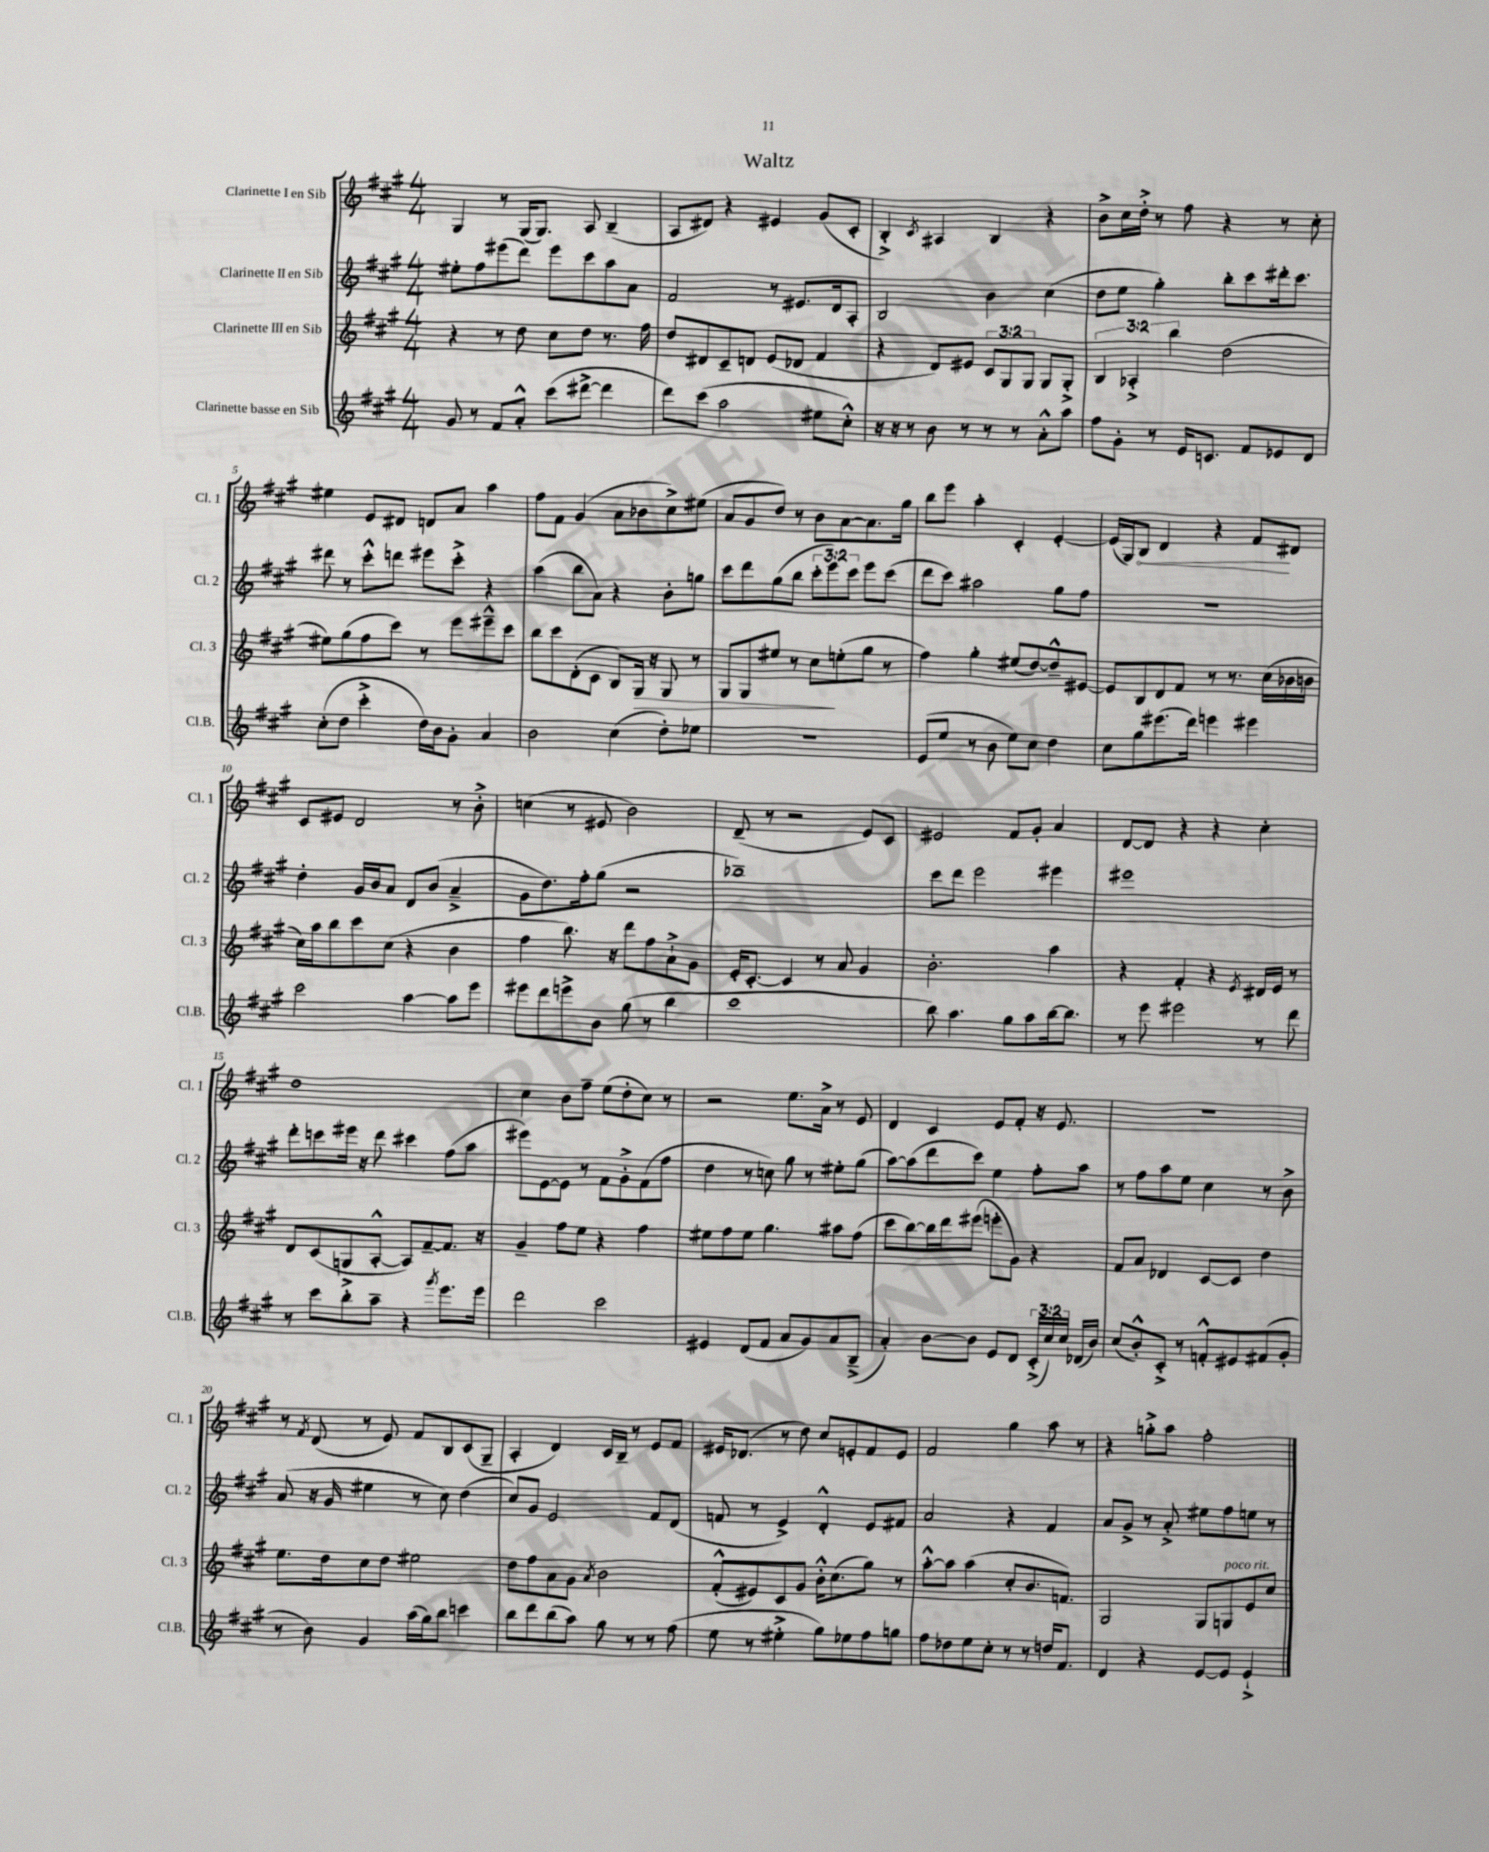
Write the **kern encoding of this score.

**kern	**kern	**kern	**kern
*staff4	*staff3	*staff2	*staff1
*clefG2	*clefG2	*clefG2	*clefG2
*k[f#c#g#]	*k[f#c#g#]	*k[f#c#g#]	*k[f#c#g#]
*M4/4	*M4/4	*M4/4	*M4/4
8g#	4r	8ee#'	4G#
8r	.	8ff#	.
8f#	8r	(8eee#	8r
8a'^^	8dd	8ddd)	(16G#
.	.	.	8.G#)
(8ccc#	8cc#	8eee#	.
[8ddd#^	8dd	8ccc#	8A
4ddd#]	8.r	8aa	(4B~
.	.	8a	.
.	16ff#	.	.
=	=	=	=
8ddd)	8dd	2f#	8A
(8ccc#	8d#	.	8d#)
2aa	8c#~	.	4r
.	8d	.	.
.	(8e	8r	4e#
.	8d-	8.e#	.
8ee#	4f#	.	(8g#
.	.	16d	.
8cc#'^^)	.	8A'	8c#'
=	=	=	=
16r	4r	2B	4B'^)
16r	.	.	.
8r	.	.	.
.	.	.	8qc#
8b	8d)	.	4A#
8r	8e#	.	.
8r	12c#	4b	4B
.	12G#	.	.
8r	.	.	.
.	12G#	.	.
8a'^^	8G#	(4cc#	4r
8aa	8G#'^	.	.
=	=	=	=
8ff#	6B	8dd	8b^
8g#'	.	8ee	16cc#
.	6A-'^	.	.
.	.	.	16dd'^
8r	.	4gg#')	8r
.	6bb	.	.
16e	.	.	8ff#
8.c	.	.	.
.	(2dd	8bb'	4r
8f#	.	8ccc#	.
8e-	.	16ddd#'	8r
.	.	8.ccc#	.
8d	.	.	8cc#'
=	=	=	=
(8cc#'	8ee#)	8ddd#	4ee#
8dd	(8gg#	8r	.
4ccc#'^	8ff#	8ccc#'^^	8e
.	8ccc#)	8ddd	8d#
16dd)	8r	8eee#	8d
16b	.	.	.
8g#'	8eee	8ccc#'^	8a
4a	8eee#~^^	4r	4aa
.	8ccc#	.	.
=	=	=	=
2b	8bb	(4aa	8ff#
.	8ccc#	.	8f#
.	(8d'	8bb	(4g#
.	8c#	8a)	.
(4cc#	8B)	4r	8a
.	16G#	.	8b-
.	16r	.	.
8dd')	8G#	8b'	8cc#^)
8ee-	8r	8gg	(8ee#
=	=	=	=
1r	8G#	8ccc#	8a
.	8G#	8ddd	8g#
.	8ee#	(8gg#	8dd)
.	8r	8bb	8r
.	8cc#	12ccc#'	8b
.	.	12eee)	.
.	(8ee'	.	[8a
.	.	12ccc#	.
.	8gg#	8eee	8.a]
.	8r	(8ccc#	.
.	.	.	16gg#
=	=	=	=
(8e	4ff#)	8ddd	8bb
8ee	.	8ccc#)	8eee
8r	4gg#'	2aa#	4aa'
8b	.	.	.
8ee)	(8ee#	.	4c#'
8cc#	[8dd)	.	.
4dd	8dd~^^]	8gg#	[4e'
.	[8e#	8ff#	.
=	=	=	=
8cc#	8e#]	1r	(16e]
.	.	.	16G#)
8gg#	8B	.	8B
(8.eee#	8d	.	4d
.	8f#	.	.
16ddd)	.	.	.
4eee	8r	.	4r
.	8.r	.	.
4eee#	.	.	8f#
.	(16cc#	.	.
.	16b-	.	8d#
.	16b	.	.
=	=	=	=
2ccc#	16cc#)	4dd'	8c#
.	16aa	.	.
.	8bb	.	8e#
.	8ccc#	16g#	2d
.	.	16b	.
.	(8cc#	8a	.
[4aa	4r	8d	.
.	.	(8b	.
8aa]	4b	4a~^	8r
8eee	.	.	8b'^
=	=	=	=
8eee#	4ff#	8g#	(4cc
8ddd	.	8.dd)	.
8eee^	8.bb)	.	8r
.	.	16ff#'	.
8b	.	(8gg#	8e#
.	16r	.	.
(8gg#	8ddd	2r	2b)
8r	8ff#	.	.
4bb	8a`^	.	.
.	8g#	.	.
=	=	=	=
1ccc#	16e'	1bb-~)	(8d~
.	[8.c#'	.	.
.	.	.	8r
.	4c#]	.	2r
.	8r	.	.
.	8a	.	.
.	4g#	.	8e)
.	.	.	8c#
=	=	=	=
8bb)	2.b'	8ccc#	2e#
4.aa	.	8ddd	.
.	.	2eee	.
8gg#	.	.	8f#
8aa	.	.	8g#'
[16bb	4aa	4eee#	4a
8.bb]	.	.	.
=	=	=	=
8r	4r	1eee#	[8d
8eee	.	.	8d]
2eee#	4f#'	.	4r
.	4r	.	4r
.	8qe	.	.
8r	16d#	.	4cc#'
.	16e	.	.
8ddd	8r	.	.
=	=	=	=
8r	8d	8ddd'	1dd
8ccc#	(8c#	8ccc	.
8bb'^	8G	16eee#	.
.	.	16r	.
8aa~	[8A'^^	8ddd	.
4r	8A])	4ccc#	.
.	[8f#~	.	.
8qggg#	.	.	.
8.eee	8.f#]	(8ff#	.
.	.	8aa	.
16eee	16r	.	.
=	=	=	=
2ddd	4g#~	8eee#)	4cc#
.	.	[8e	.
.	8ff#	8e]	8b
.	8ee	8r	8ff#~
2ccc#	4r	8f#	(8ee
.	.	8g#'^	8dd'
.	4ff#	(8f#	8cc#)
.	.	8ff#	8r
=	=	=	=
4e#	8ee#	4dd	2r
.	8ff#	.	.
(8d	8ee#	8r	.
8f#	4.gg#	8cc)	.
8a	.	8gg#	8.ee
8g#)	.	8r	.
.	.	.	16a^
8a	8aa#	8ee#'	8r
(8B~^	(8ff#	(8gg#	8e
=	=	=	=
4a')	8ccc#	[8aa)	4d
.	[8bb)	(8aa]	.
[8b	16bb]	8ddd	4c#
.	16ddd	.	.
8b]	(8eee#	8ccc#)	.
8e	8eee'	4ee	8e
8d	8g#)	.	8f#'
(24c#'^	4r	8ff#'	16r
24cc#)	.	.	.
.	.	.	8.e
24cc#	.	.	.
(16d-	.	8aa	.
16b)	.	.	.
=	=	=	=
(8cc#	8f#	8r	1r
8b'^^)	8a	8ff#	.
8c#'^	4d-	8aa	.
8r	.	8ee	.
8f'^^	[8c#	4cc#	.
8e#	8c#]	.	.
(8f#	4dd	8r	.
8g#'	.	8b^	.
=	=	=	=
8r	8.ee	(8a	8r
.	.	.	8qf#
8b)	.	16r	(8d
.	16dd	16g#	.
4g#	8cc#	4ee#	8r
.	8dd	.	8e)
(16aa	2ee#	8r	8f#
16gg#)	.	.	.
8bb	.	8cc#)	8B
4ccc	.	(4dd	(8c#
.	.	.	8G#~
=	=	=	=
8bb	8dd	8cc#)	4A'
8ddd	8ff#	8g#	.
(8bb	8a	2e	4d)
8aa)	8g#	.	.
.	8qa	.	.
8gg#	2b	.	16c#
.	.	.	16B~
8r	.	.	8r
8r	.	8f#	8e
(8ff#	.	(8d	8f#
=	=	=	=
8ee	(8f#'^^	8f	16e#
.	.	.	(8.d-
8r	8e#)	8r	.
4ee#'^	8c#	4e^)	8r
.	8g#	.	8dd)
8gg#)	16b'^^	4d'^^	8cc#
.	(8.cc#	.	.
8ee-	.	.	8e'
8ff#	8gg#)	8e	8f#
8gg	8r	8f#	8e
=	=	=	=
8ff#	[8aa'^^	2a	2f#
8dd-	8aa]	.	.
8ee	(4aa	.	.
8cc#'	.	.	.
8r	8cc#'	4r	4gg#
8r	8.b	.	.
16dd	.	4f#	8aa
8.f#	8.f)	.	.
.	.	.	8r
=	=	=	=
4d	2G#	8a	4r
.	.	8g#^	.
4r	.	8r	8gg'^
.	.	8a'^	8aa
[8e	8G#	8ee#	2ff#'
8e]	8G	8ff#	.
4e`^	8e	8ee	.
.	8cc#	8r	.
==	==	==	==
*-	*-	*-	*-
